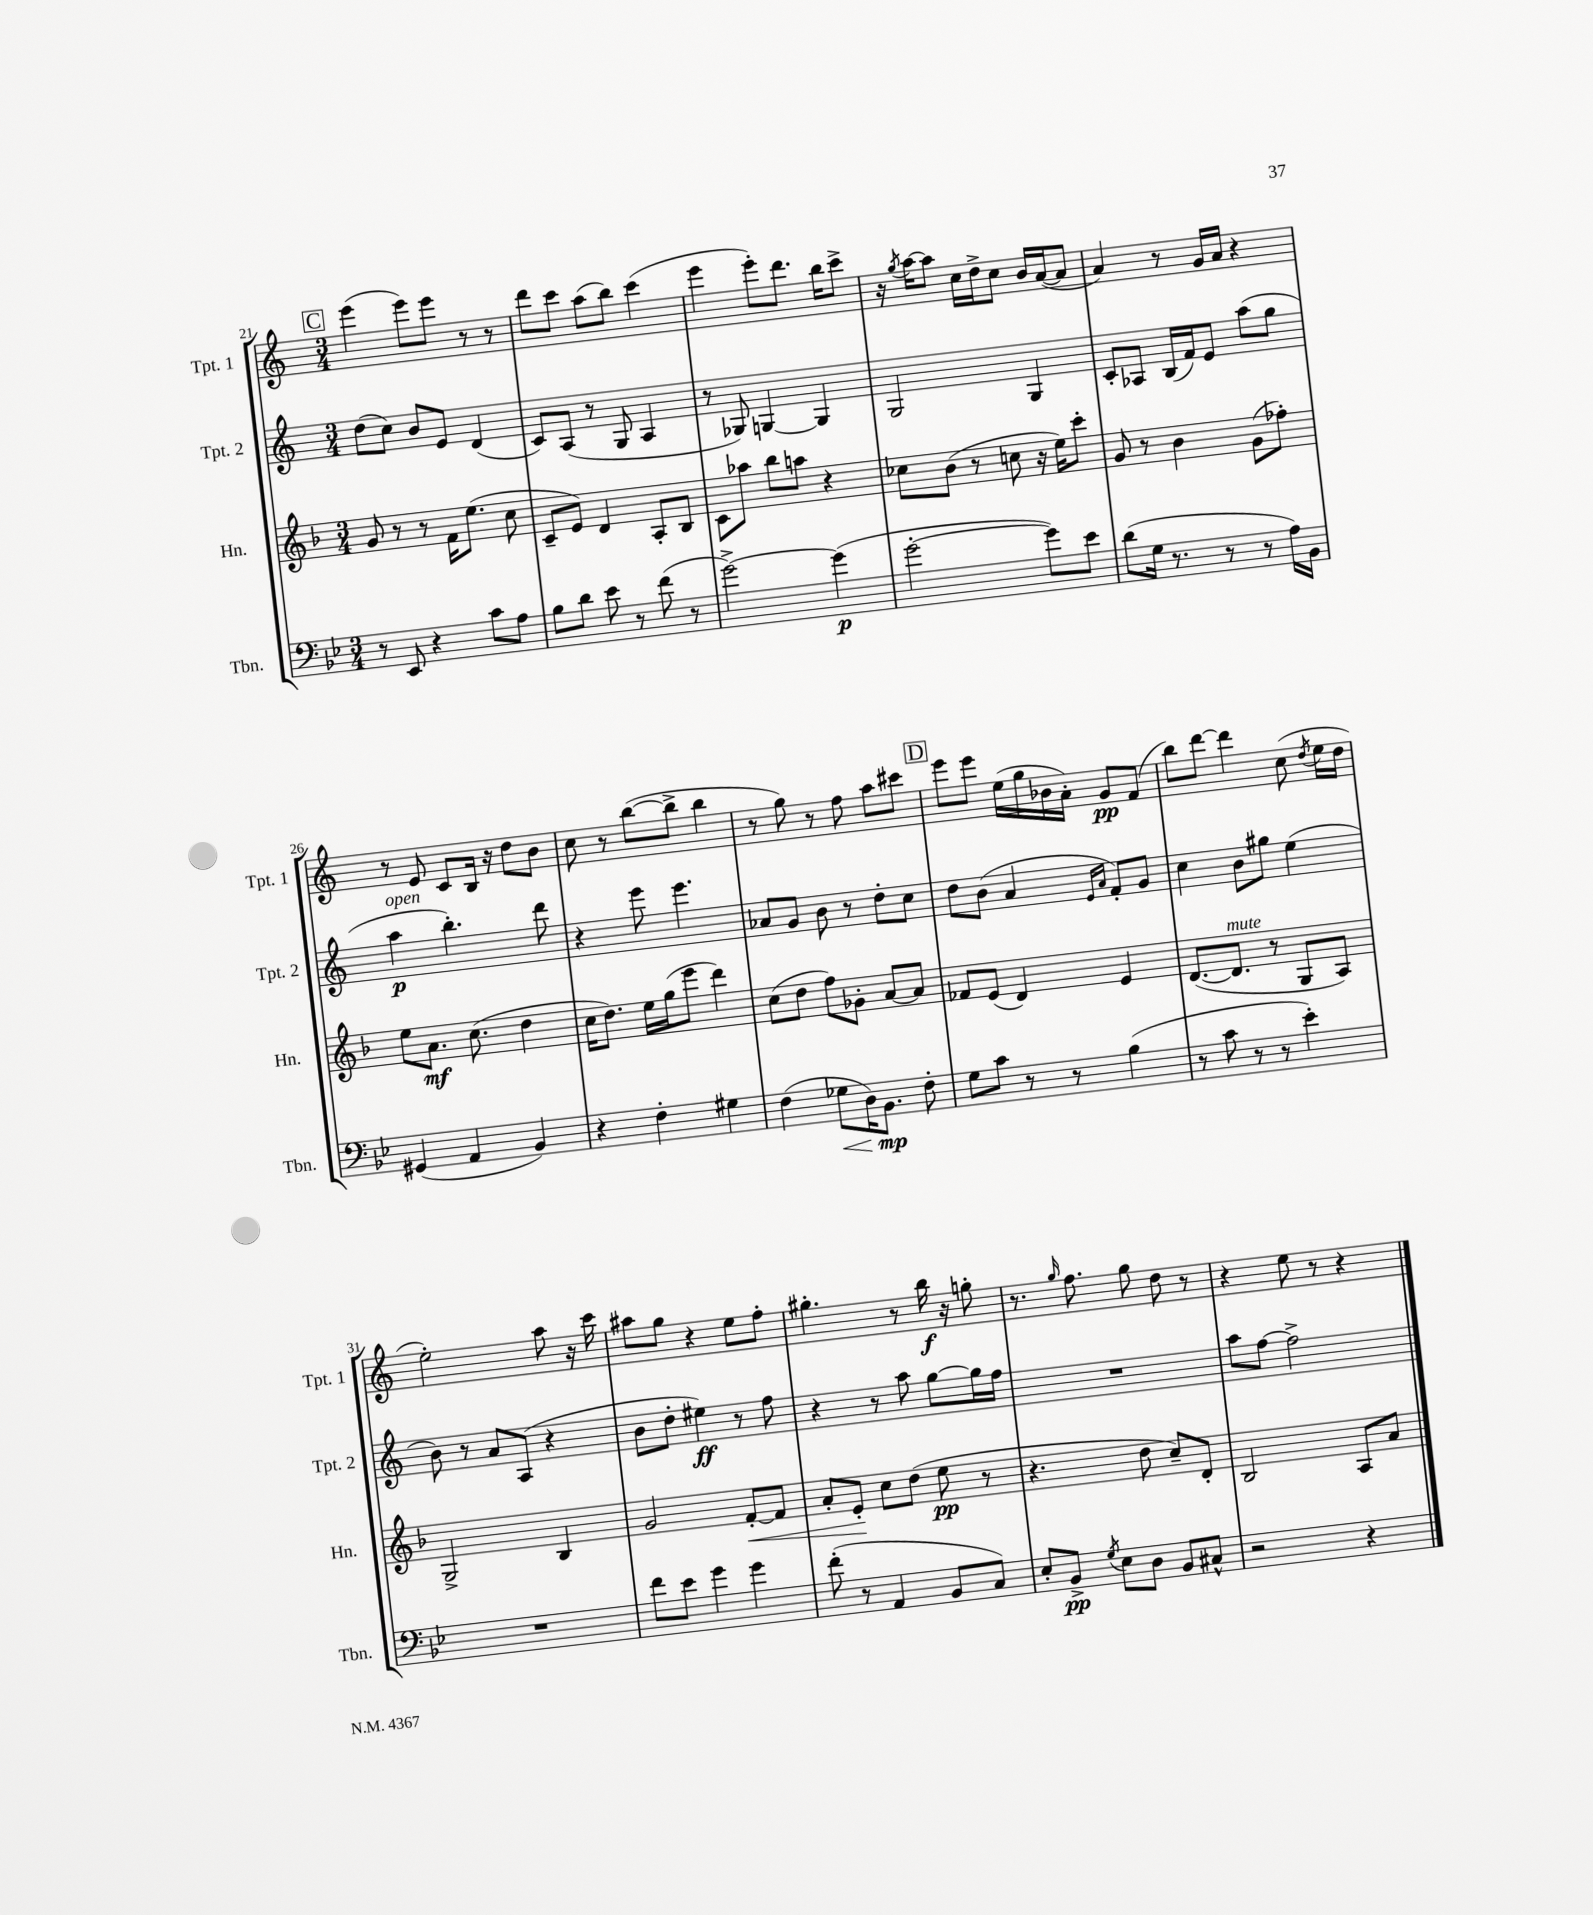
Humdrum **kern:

**kern	**dynam	**kern	**dynam	**kern	**dynam	**kern	**dynam
*part4	*part4	*part3	*part3	*part2	*part2	*part1	*part1
*staff4	*staff4	*staff3	*staff3	*staff2	*staff2	*staff1	*staff1
*I"Tbn.	*	*I"Hn.	*	*I"Tpt. 2	*	*I"Tpt. 1	*
*I'Tbn.	*	*I'Hn.	*	*I'Tpt. 2	*	*I'Tpt. 1	*
*clefF4	*	*clefG2	*	*clefG2	*	*clefG2	*
*k[b-e-]	*	*k[b-]	*	*k[]	*	*k[]	*
*M3/4	*	*M3/4	*	*M3/4	*	*M3/4	*
!!LO:REH:place=s1:t=C
=21	=21	=21	=21	=21	=21	=21	=21
8r	.	8g/	.	(8dd\L	.	(4eee\	.
8EE-/	.	8r	.	8cc\J)	.	.	.
4r	.	8r	.	8b/L	.	8eee\L)	.
.	.	16f\KL	.	8e/J	.	8eee\J	.
.	.	(8.ee\J	.	.	.	.	.
8c\L	.	.	.	(4d/	.	8r	.
8A\J	.	8cc\	.	.	.	8r	.
=22	=22	=22	=22	=22	=22	=22	=22
8B-\L	.	8c~/L	.	8c/L)	.	8ddd\L	.
8d\J	.	8e/J)	.	(8A/J	.	8ccc\J	.
8e-\	.	4d/	.	8r	.	(8aa\L	.
8r	.	.	.	8G/	.	8bb\J)	.
(8f\	.	8A'/L	.	4A/	.	(4ccc\	.
8r	.	8B-/J	.	.	.	.	.
=23	=23	=23	=23	=23	=23	=23	=23
[2g^\)	.	8c\L	.	8r	.	4eee\	.
.	.	8aa-X\J	.	8G-X/)	.	.	.
.	.	8bb-\L	.	[4Gn/	.	8eee'\L)	.
.	.	8aan\J	.	.	.	8.ddd\J	.
(4g\]	p	4r	.	4G/]	.	.	.
.	.	.	.	.	.	16bb\KL	.
.	.	.	.	.	.	8ccc^\J	.
=24	=24	=24	=24	=24	=24	=24	=24
[2g'\	.	8cc-X\L	.	2G/	.	16r	.
.	.	.	.	.	.	8qgg/	.
.	.	.	.	.	.	[16aa\KL	.
.	.	(8b-\J	.	.	.	8aa\J]	.
.	.	8r	.	.	.	16cc\LL	.
.	.	.	.	.	.	16dd^\J	.
.	.	8ccn\	.	.	.	8cc\J	.
8g\L])	.	16r	.	4G/	.	16b/LL	.
.	.	16ee\KL)	.	.	.	([16a/J	.
8e-\J	.	8ccc'\J	.	.	.	8a/J]	.
=25	=25	=25	=25	=25	=25	=25	=25
(8d\L	.	8g/	.	8c'/L	.	4a/)	.
16G\Jk	.	8r	.	8A-X/J	.	.	.
8.r	.	.	.	.	.	.	.
.	.	4b-\	.	(16B/LL	.	8r	.
.	.	.	.	16f/J)	.	.	.
8r	.	.	.	8e/J	.	16g/LL	.
.	.	.	.	.	.	16a/JJ	.
8r	.	(8g\L	.	(8aa\L	.	4r	.
16A\LL)	.	8ff-X'\J)	.	8gg\J	.	.	.
16BB-\JJ	.	.	.	.	.	.	.
!!LO:LB:g=z
=26	=26	=26	=26	=26	=26	=26	=26
!	!	!	!	!LO:TX:a:i:t=open	!	!	!
(4GG#X/	.	8ee\L	.	4aa\	p	8r	.
.	.	8.a\J	mf	.	.	8e/	.
4AA/	.	.	.	4.bb'\)	.	8c/L	.
.	.	(8.cc\	.	.	.	.	.
.	.	.	.	.	.	16B/Jk	.
.	.	.	.	.	.	16r	.
4BB-/)	.	4dd\	.	.	.	8dd\L	.
.	.	.	.	8ddd\	.	8b\J	.
=27	=27	=27	=27	=27	=27	=27	=27
4r	.	16cc\KL	.	4r	.	8cc\	.
.	.	8.dd\J)	.	.	.	.	.
.	.	.	.	.	.	8r	.
4F'\	.	16ee\LL	.	8eee\	.	([8bb\L	.
.	.	(16gg\J	.	.	.	.	.
.	.	8eee\J	.	4.eee\	.	8bb^\J]	.
4G#X\	.	4ddd\)	.	.	.	4bb\	.
=28	=28	=28	=28	=28	=28	=28	=28
(4F\	.	(8cc\L	.	8a-X/L	.	8r	.
.	.	8dd\J	.	8g/J	.	8gg\)	.
!	!LO:HP:b	!	!	!	!	!	!
8G-X\L	<	8ff\L)	.	8b\	.	8r	.
16D\K)	.	8g-X'\J	.	8r	.	8ff\	.
8.BB-\J	mp	.	.	.	.	.	.
.	.	[8a/L	.	8dd'\L	.	8aa\L	.
8F'\	[	8a/J]	.	8cc\J	.	8ccc#X\J	.
!!LO:REH:place=s1:t=D
=29	=29	=29	=29	=29	=29	=29	=29
8G\L	.	8f-X/L	.	8dd\L	.	8eee\L	.
8c\J	.	(8e/J	.	(8b\J	.	8eee\J	.
8r	.	4d/)	.	4a/	.	(16ee\LL	.
.	.	.	.	.	.	16gg\	.
8r	.	.	.	.	.	16b-X\	.
.	.	.	.	.	.	16a'\JJ)	.
.	.	.	.	16qqe/LL	.	.	.
.	.	.	.	16qqa/JJ	.	.	.
(4B-\	.	4e/	.	8f'/L)	.	8g/L	pp
.	.	.	.	8g/J	.	(8f/J	.
=30	=30	=30	=30	=30	=30	=30	=30
8r	.	([8.d/L	.	4cc\	.	8bb\L)	.
8c\	.	.	.	.	.	[8ddd\J	.
!	!	!LO:TX:a:i:t=mute	!	!	!	!	!
.	.	8.d/J]	.	.	.	.	.
8r	.	.	.	8b\L	.	4ddd\]	.
8r	.	8r	.	8gg#X\J	.	.	.
4e-'\)	.	8G/L	.	(4ee\	.	(8cc\	.
.	.	.	.	.	.	8qdd/	.
.	.	8A/J)	.	.	.	16ee\LL	.
.	.	.	.	.	.	16dd\JJ	.
!!LO:LB:g=z
=31	=31	=31	=31	=31	=31	=31	=31
2.r	.	2G^/	.	8b\)	.	2ee'\)	.
.	.	.	.	8r	.	.	.
.	.	.	.	8a/L	.	.	.
.	.	.	.	(8A/J	.	.	.
.	.	4B-/	.	4r	.	8aa\	.
.	.	.	.	.	.	16r	.
.	.	.	.	.	.	16ccc\	.
=32	=32	=32	=32	=32	=32	=32	=32
8f\L	.	2g/	.	8b\L	.	8aa#X\L	.
8e-\J	.	.	.	8dd'\J	.	8gg\J	.
4g\	.	.	.	4ee#X\)	ff	4r	.
!	!	!	!LO:HP:b	!	!	!	!
4g\	.	[8f'/L	<	8r	.	8ee\L	.
.	.	8f/J]	.	8ff\	.	8ff'\J	.
=33	=33	=33	=33	=33	=33	=33	=33
(8f'\	.	8a'/L	.	4r	.	4.gg#X'\	.
8r	.	8e'/J	.	.	.	.	.
4AA/	.	8cc\L	[	8r	.	.	.
.	.	(8dd\J	.	8aa\	.	8r	.
8BB-/L	.	8ee\	pp	[8gg\L	.	16bb\	f
.	.	.	.	.	.	16r	.
8C/J)	.	8r	.	16gg\L]	.	8ggn'\	.
.	.	.	.	16ff\JJ	.	.	.
=34	=34	=34	=34	=34	=34	=34	=34
8E-'/L	.	4.r	.	2.r	.	8.r	.
8BB-^/J	pp	.	.	.	.	.	.
.	.	.	.	.	.	16qqgg/	.
.	.	.	.	.	.	8.ff\	.
8qG/	.	.	.	.	.	.	.
8E-\L	.	.	.	.	.	.	.
8D\J	.	8dd\	.	.	.	8gg\	.
8BB-/L	.	8cc~/L)	.	.	.	8dd\	.
8C#X^^/J	.	8d'/J	.	.	.	8r	.
=35	=35	=35	=35	=35	=35	=35	=35
2r	.	2B-/	.	8aa\L	.	4r	.
.	.	.	.	[8ff\J	.	.	.
.	.	.	.	2ff^\]	.	8ee\	.
.	.	.	.	.	.	8r	.
4r	.	8A/L	.	.	.	4r	.
.	.	8a/J	.	.	.	.	.
==	==	==	==	==	==	==	==
*-	*-	*-	*-	*-	*-	*-	*-
